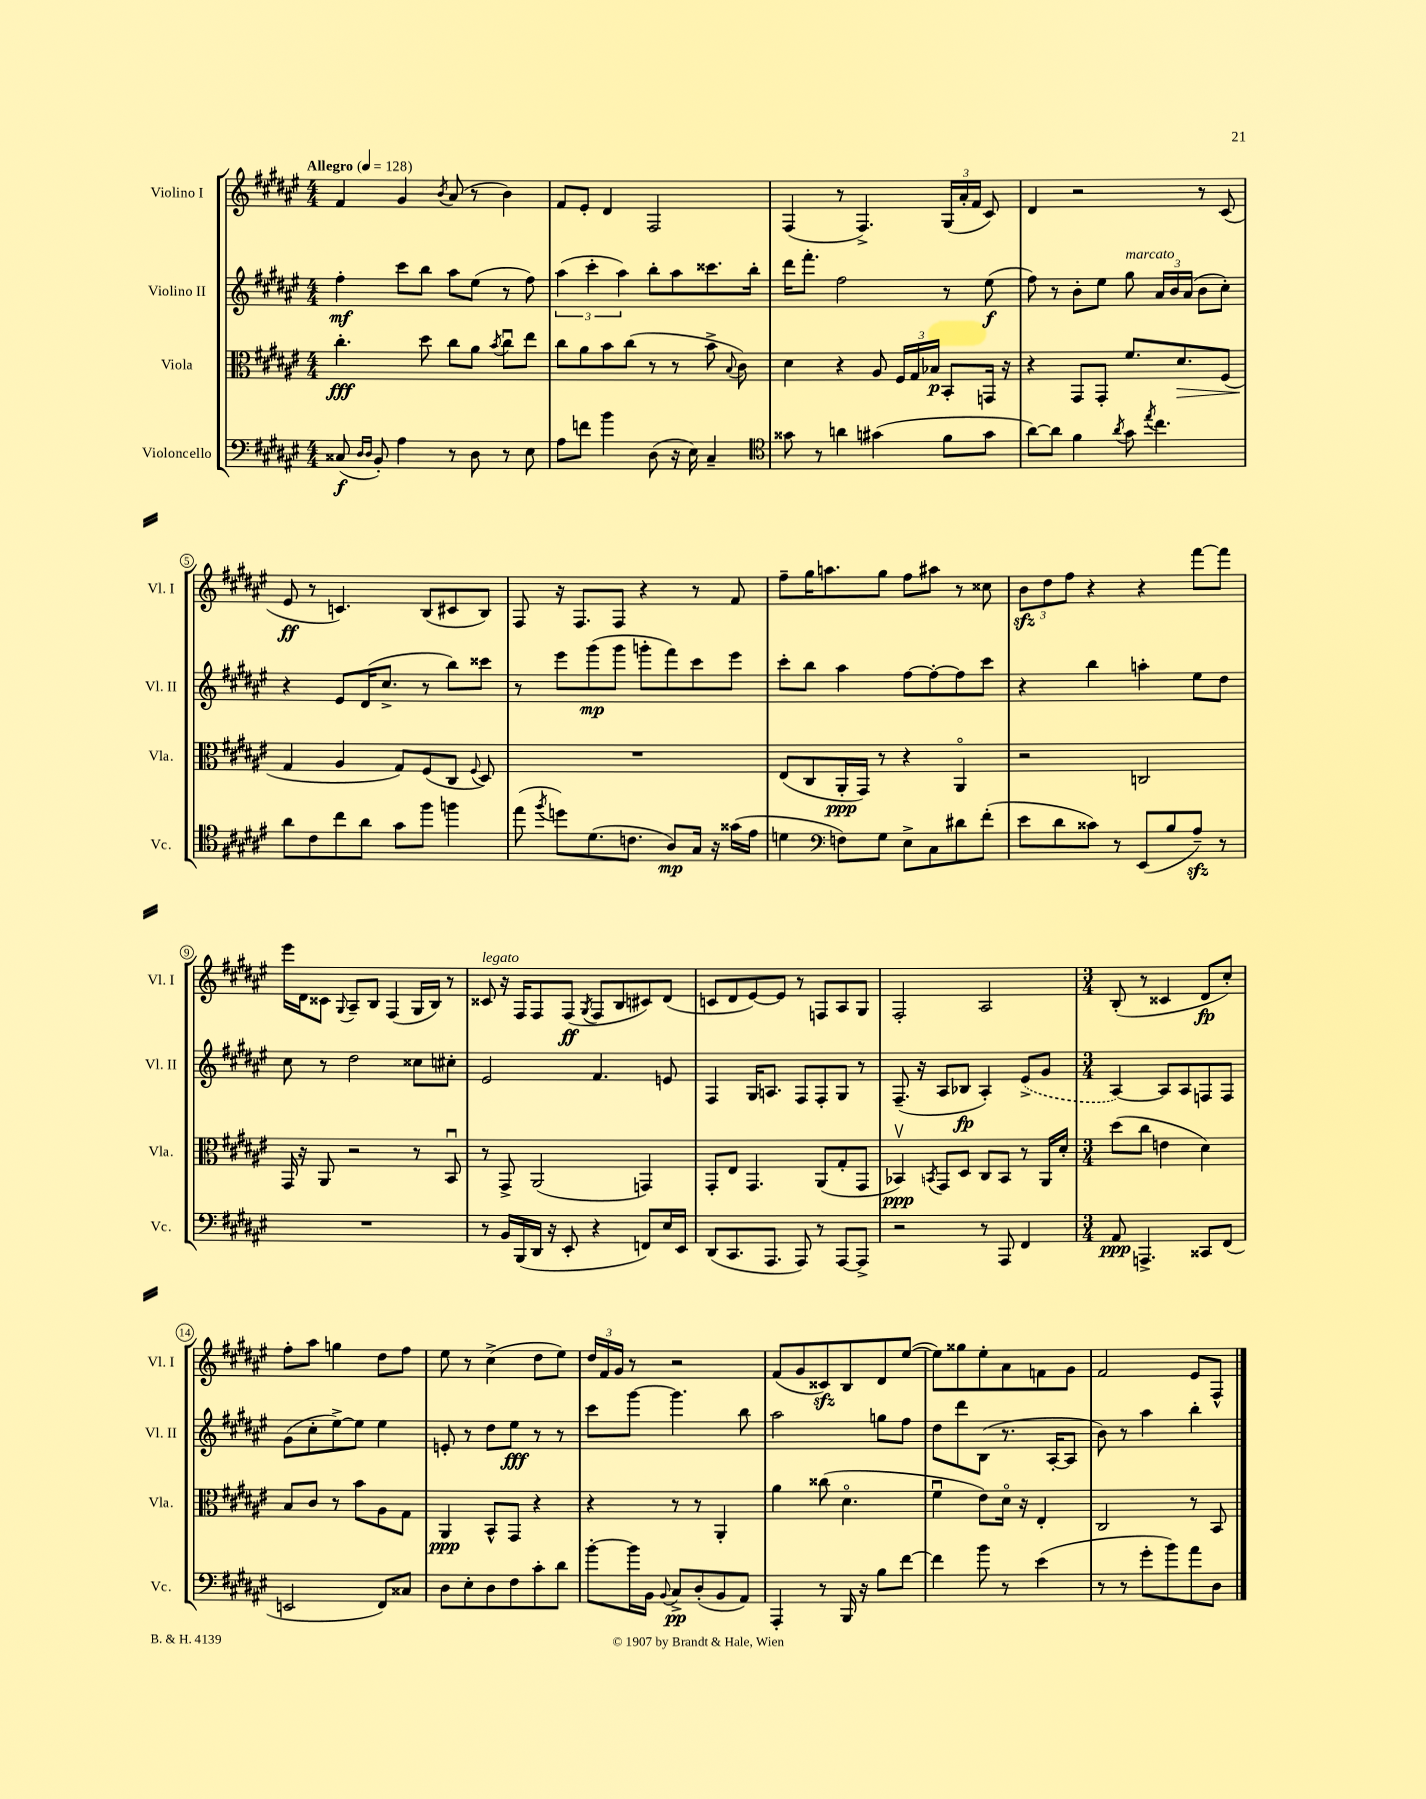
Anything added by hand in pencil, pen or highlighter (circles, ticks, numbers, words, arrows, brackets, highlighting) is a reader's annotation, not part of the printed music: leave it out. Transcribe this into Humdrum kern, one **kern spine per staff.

**kern	**kern	**kern	**kern
*staff4	*staff3	*staff2	*staff1
*clefF4	*clefC3	*clefG2	*clefG2
*k[f#c#g#d#a#e#]	*k[f#c#g#d#a#e#]	*k[f#c#g#d#a#e#]	*k[f#c#g#d#a#e#]
*M4/4	*M4/4	*M4/4	*M4/4
*MM128	*MM128	*MM128	*MM128
(8C##/	4.cc#'\	4ff#'\	4f#/
16qqD#/LL	.	.	.
16qqD#/JJ	.	.	.
8BB'/)	.	.	.
4A#\	.	8ccc#\L	4g#/
.	8dd#\	8bb\J	.
.	.	.	8qb/
8r	8cc#\L	8aa#\L	(8a#/
8D#\	8a#\J	(8ee#\J	8r
.	8qb/	.	.
8r	8cc#u\L	8r	4b\)
8E#\	8ee#\J	8ff#\)	.
=	=	=	=
8A#\L	8cc#\L	(6aa#\	8f#/L
8f\J	8a#\	.	8e#'/J
.	.	6ccc#'\	.
4b\	8b\	.	4d#/
.	.	6aa#\)	.
.	(8cc#\J	.	.
(8D#\	8r	8bb'\L	2F#/
16r	8r	8aa#\	.
16E#\)	.	.	.
4C#~/	8b^\	8.ccc##\	.
.	8qqB/	.	.
.	8c#\)	.	.
.	.	16bb'\Jk	.
=	=	=	=
*clefC4	*	*	*
8g##\	4d#\	16ddd#\LK	(4F#/
.	.	8.fff#'\J	.
8r	.	.	.
4a\	4r	2ff#\	8r
.	.	.	4.F#^/)
(4g#\	8A#/	.	.
.	24F#/LL	.	.
.	24G#/	.	.
.	24B-/JJ	.	.
8f#\L	8BB'/L	8r	(24G#/LL
.	.	.	24a#'/
.	.	.	24f#/JJ
8g#\J	16GG/Jk	(8ee#\	8c#/)
.	16r	.	.
=	=	=	=
[8a#\L)	4r	8ff#\)	4d#/
8a#\]J	.	8r	.
4f#\	8GG#/L	8b'\L	2r
.	8GG#'/J	8ee#\J	.
8qa#/	.	.	.
8g#\	8.f#/L	8gg#\	.
8qee#/	.	.	.
4.cc#\	.	24a#/LL	.
.	.	24b/	.
.	8.d#/	.	.
.	.	(24a#/JJ	.
.	.	8b\L	8r
.	(8F#/J	8cc#'\J)	(8c#/
=	=	=	=
8a#\L	4G#/	4r	8e#/
8c#\	.	.	8r
8cc#\	4A#/	8e#/L	4.c/)
8a#\J	.	(16d#/K	.
.	.	8.cc#^/J	.
8g#\L	8G#/L)	.	.
8ff#\J	(8F#/	8r	(8B/L
4ff\	8C#/J	8bb\L)	8c#/
.	8qqF#/	.	.
.	8D#/)	8ccc##\J	8B/J)
=	=	=	=
(8ee#\	1r	8r	8F#/
8qff#/	.	.	.
8dd\L)	.	8eee#\L	16r
.	.	.	8.F#/L
(8.d#\	.	(8ggg#\	.
.	.	8ggg#\J	8F#/J
8.c\J	.	.	.
.	.	8ggg'\L	4r
8A#/L)	.	8fff#\)	.
16G#/Jk	.	8ccc#\	8r
16r	.	.	.
(16g##\LL	.	8eee#\J	8f#/
16e#\JJ	.	.	.
=	=	=	=
4d\	(8E#/L	8ccc#'\L	8ff#~\L
.	8C#/	8bb\J	16gg#\K
.	.	.	8.aa\
*clefF4	*	*	*
8F\L)	16AA#'/L	4aa#\	.
.	16GG#/JJ)	.	.
8G#\J	8r	.	8gg#\J
8E#^\L	4r	[8ff#\L	8ff#\L
8C#\	.	8ff#'\_	8aa#\J
8d#\	4AA#o/	8ff#\]	8r
(8f#'\J	.	8ccc#\J	8cc##\
=	=	=	=
8e#\L	2r	4r	12b\L
.	.	.	12dd#\
8d#\	.	.	.
.	.	.	12ff#\J
8c##\J)	.	4bb\	4r
8r	.	.	.
(8EE#/L	2C/	4aa'\	4r
8B/	.	.	.
8A#~/J)	.	8ee#\L	[8fff#\L
8r	.	8dd#\J	8fff#\]J
=	=	=	=
1r	16GG#/	8cc#\	16eee#\LL
.	16r	.	16d#\J
.	8AA#/	8r	8c##\J
.	.	.	8qqG#/
.	2r	2dd#\	8A#~/L
.	.	.	8B/J
.	.	.	(4F#/
.	8r	8cc##\L	16G#/LL
.	.	.	16B/JJ)
.	8BBu/	8cc#'\J	8r
=	=	=	=
8r	8r	2e#/	8c##/
16BB/LL	8GG#^/	.	16r
(16BBB/	.	.	16F#/LK
16DD#/JJ	(2AA#/	.	8F#/
16r	.	.	.
8EE#'/	.	.	(8F#/J
.	.	.	8qG#/
4r	.	4.f#/	8F#/L
.	.	.	8B/
8FF/L)	4GG/)	.	8c#/)
16E#/L	.	8e/	(8d#/J
16EE#/JJ	.	.	.
=	=	=	=
(8DD#/L	8GG#'/L	4F#/	8c/L
8.CC#/	8E#/J	.	8d#/
.	4.GG#/	16G#/LK	[8e#/)
8.AAA#/J	.	8.A/J	.
.	.	.	8e#/]J
8AAA#/)	.	8F#/L	8r
8r	(8AA#/L	8F#'/	8F/L
[8AAA#/L	8G#'/	8G#/J	8A#/
8AAA#^/]J	8GG#/J	8r	8G#/J
=	=	=	=
2r	4BB-v/)	(8.F#~/	2F#'/
.	.	16r	.
.	8qBB/	.	.
.	8GG#/L	8A#/L	.
.	8D#/J	8B-/J	.
8r	8C#/L	4A#'/)	2A#/
8AAA#/	8BB/J	.	.
4FF#/	8r	(8e#^/L	.
.	16AA#/LL	8g#/J	.
.	16d#'/JJ	.	.
=	=	=	=
*M3/4	*M3/4	*M3/4	*M3/4
8AA#/	(8dd#\L	[4A#/)	(8B'/
4.AAA^/	8cc#\J	.	8r
.	4e\	8A#/]L	4c##/
.	.	8A#/	.
8CC##/L	4d#\)	8F/	8d#/L
(8FF#/J	.	8F/J	8cc#'/J)
=	=	=	=
2EE/	8B/L	(8g#\L	8ff#'\L
.	8c#/J	8cc#'\	8aa#\J
.	8r	[8ee#^\)	4gg\
.	8b\L	8ee#\]J	.
8FF#/L)	8A#\	4ee#\	8dd#\L
8C##/J	8G#\J	.	8ff#\J
=	=	=	=
8D#\L	4AA#/	8e'/	8ee#\
8E#'\	.	8r	8r
8D#\	8BB^^/L	8dd#\L	(4cc#^\
8F#\	8GG#/J	8ee#\J	.
8c#'\	4r	8r	8dd#\L
8d#\J	.	8r	8ee#\J)
=	=	=	=
[8b'\L	4r	8ccc#\L	24dd#/LL
.	.	.	24f#/
.	.	.	24g#/JJ
16b\]L	.	[8ggg#\J	8r
16BB\JJ	.	.	.
8qqBB/	.	.	.
8C#^/L	8r	4.ggg#\]	2r
(8D#'/	8r	.	.
8BB/	4AA#'/	.	.
8AA#/J)	.	8bb\	.
=	=	=	=
4AAA#'/	4a#\	2aa#\	(8f#/L
.	.	.	8g#/
8r	(8cc##\	.	8c##/)
16BBB/	4.d#o\	.	8B/
16r	.	.	.
8B\L	.	8gg\L	8d#/
[8f#\J	.	8ff#\J	([8ee#/J
=	=	=	=
4f#\]	4f#u\	8dd#\L	8ee#\]L)
.	.	8ddd#\	8gg##\
8b\	8e#\L)	(8B\J	8ee#'\
8r	16d#o\Jk	8.r	8a#\
.	16r	.	.
(4e#\	4E#'/	.	8f\
.	.	[16A#'/LK	.
.	.	8A#/]J	8g#\J
=	=	=	=
8r	2C#/	8b\)	2f#/
8r	.	8r	.
8g#'\L	.	4aa#\	.
8b\)	.	.	.
8a#\	8r	4bb'\	8e#/L
8D#\J	8BB/	.	8F#^^/J
==	==	==	==
*-	*-	*-	*-
